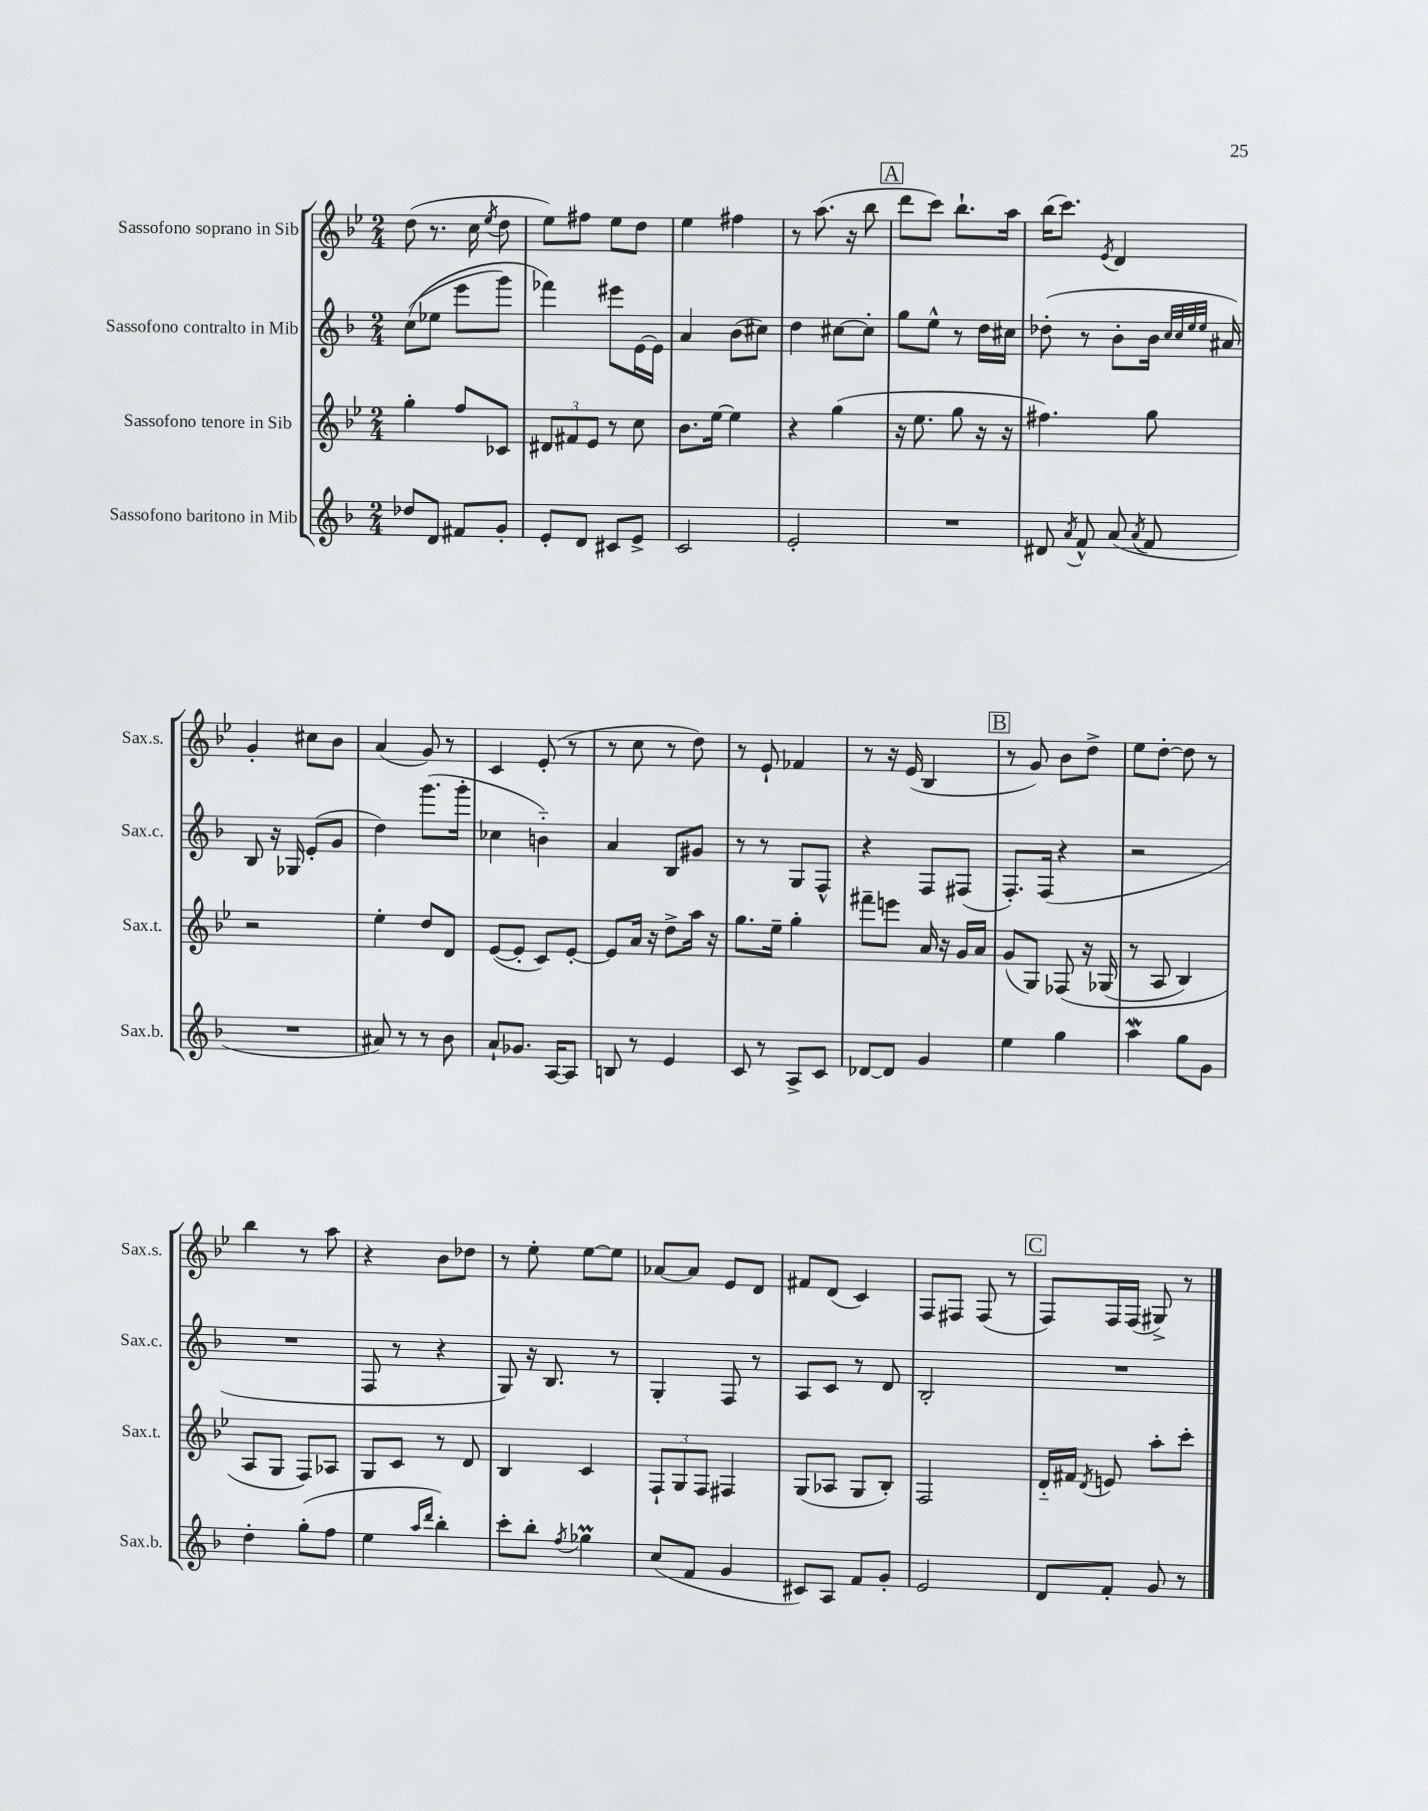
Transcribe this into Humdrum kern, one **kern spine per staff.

**kern	**kern	**kern	**kern
*staff4	*staff3	*staff2	*staff1
*clefG2	*clefG2	*clefG2	*clefG2
*k[b-]	*k[b-e-]	*k[b-]	*k[b-e-]
*M2/4	*M2/4	*M2/4	*M2/4
8dd-	4gg'	&((8cc	(8dd
8d	.	8ee-	8.r
8f#	8ff	8eee	.
.	.	.	16cc
.	.	.	8qee-
8g'	8c-	8ggg)	8dd
=	=	=	=
8e'	12d#	4fff-&)	8ee-)
.	12f#	.	.
8d	.	.	8ff#
.	12e-	.	.
8c#	8r	8eee#	8ee-
8e^	8cc	[16e	8dd
.	.	16e]	.
=	=	=	=
2c	8.b-	4a	4ee-
.	[16ee-	.	.
.	4ee-]	(8b-	4ff#
.	.	8cc#)	.
=	=	=	=
2e'	4r	4dd	8r
.	.	.	(8.aa
.	(4gg	[8cc#	.
.	.	.	16r
.	.	8cc#']	8bb-
=	=	=	=
2r	16r	8gg	8ddd
.	8.ee-	.	.
.	.	8ee^^	8ccc)
.	8gg	8r	8.bb-`
.	16r	16dd	.
.	16r	16cc#	16aa
=	=	=	=
8d#	4.ff#)	(8dd-'	(16bb-
.	.	.	8.ccc)
8qa	.	.	.
8f^^	.	8r	.
.	.	.	8qe-
(8a	.	8b-'	4d
8qa	.	.	.
8f	8gg	16b-	.
.	.	32qqcc	.
.	.	32qqcc	.
.	.	32qqee	.
.	.	32qqee	.
.	.	16a#)	.
=	=	=	=
2r	2r	8B-	4g'
.	.	16r	.
.	.	16G-	.
.	.	(8e'	8cc#
.	.	8g	8b-
=	=	=	=
8a#)	4ee-'	4dd)	(4a
8r	.	.	.
8r	8dd	(8.ggg	8g)
8b-	8d	.	8r
.	.	16ggg'	.
=	=	=	=
8a`	([8e-	4cc-	4c
8.g-	8e-']	.	.
.	8c)	4b'~)	(8e-'
[16A	.	.	.
8A]	[8e-'	.	8r
=	=	=	=
8B	8e-]	4a	8r
8r	16a	.	8cc
.	16r	.	.
4e	8dd^	8B-	8r
.	16aa	8g#	8dd)
.	16r	.	.
=	=	=	=
8c	8.gg	8r	8r
8r	.	8r	8e-`
.	16ee-~	.	.
8A^	4gg'	8G	4f-
8c	.	8F^^	.
=	=	=	=
[8d-	8fff#~	4r	8r
8d-]	8eee	.	16r
.	.	.	(16e-
4g	16a	8F	4B-
.	16r	.	.
.	16g	(8F#	.
.	16a	.	.
=	=	=	=
4ee	(8g	8.F')	8r
.	8G)	.	8g)
.	.	(16F	.
4gg	&(8F-	4r	8b-
.	16r	.	8dd^
.	(16G-	.	.
=	=	=	=
4aa	8r	2r	8ee-
.	8A	.	[8dd'
8gg	4B-)	.	8dd]
8g	.	.	8r
=	=	=	=
4dd'	8A	2r	4bb-
.	8G	.	.
(8gg'	8F&)	.	8r
8ff	8A-	.	8aa
=	=	=	=
4ee	8G	8F	4r
.	8c	8r	.
16qqaa	.	.	.
16qqddd	.	.	.
4bb-')	8r	4r	8b-
.	8d	.	8dd-
=	=	=	=
8ccc'	4B-	8G)	8r
8bb-'	.	16r	8ee-'
.	.	8.B-	.
8qff	.	.	.
4gg-	4c	.	[8ee-
.	.	8r	8ee-]
=	=	=	=
(8cc	12F`	4G'	[8a-
.	12G	.	.
8f	.	.	8a-]
.	12F	.	.
4g	4F#	8F	8e-
.	.	8r	8d
=	=	=	=
8c#)	(8G	8A	8f#
8A	8A-	8c	(8d
8f	8G	8r	4c)
8g'	8B-')	8d	.
=	=	=	=
2e	2F	2B-'	8F
.	.	.	8F#
.	.	.	(8F#
.	.	.	8r
=	=	=	=
8d	16d'~	2r	8F)
.	16f#	.	.
.	8qd	.	.
8f'	8e	.	16F
.	.	.	(16F
8g	8aa'	.	8G#^)
8r	8ccc'	.	8r
==	==	==	==
*-	*-	*-	*-
